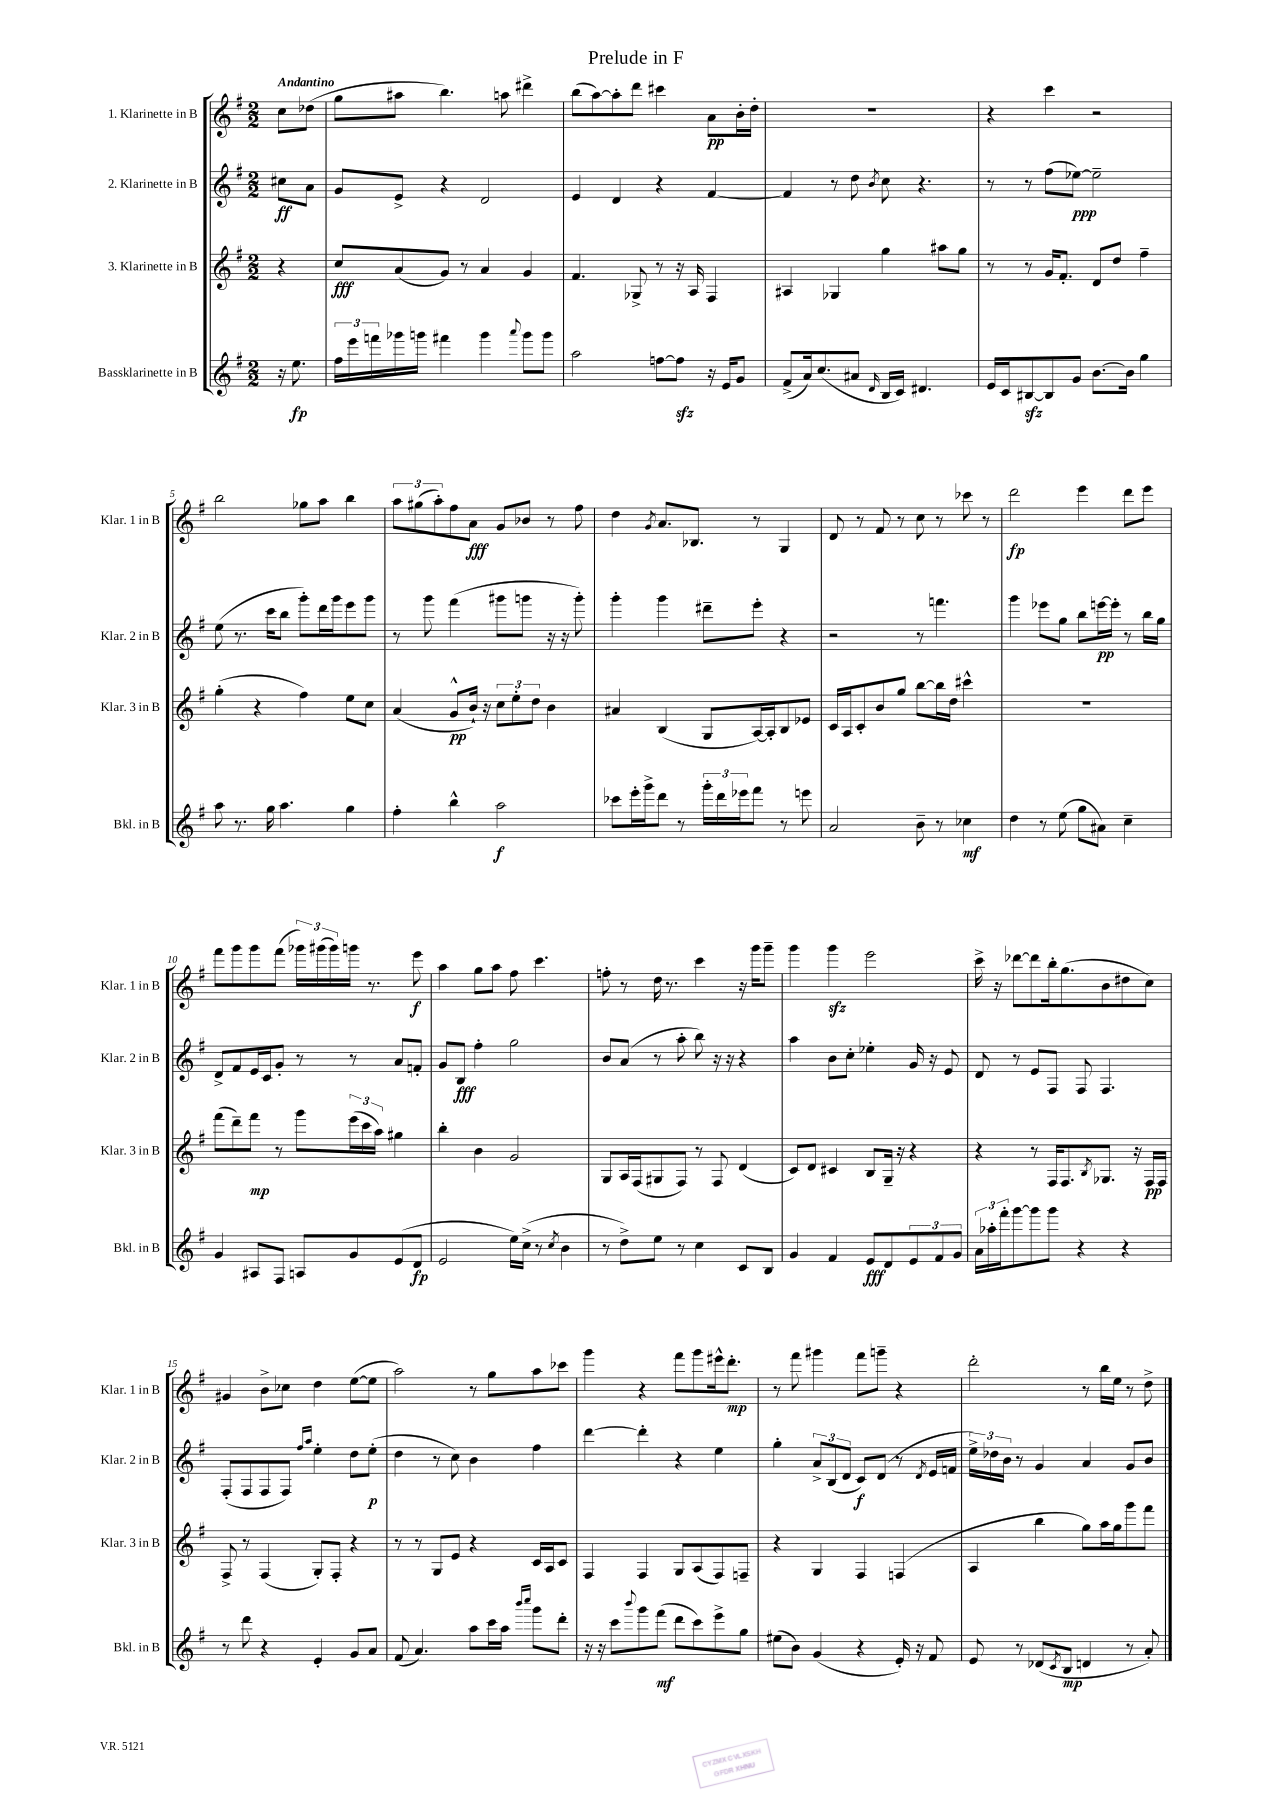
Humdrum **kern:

**kern	**dynam	**kern	**dynam	**kern	**dynam	**kern	**dynam
*part4	*part4	*part3	*part3	*part2	*part2	*part1	*part1
*staff4	*staff4	*staff3	*staff3	*staff2	*staff2	*staff1	*staff1
*I"Bassklarinette in B	*	*I"3. Klarinette in B	*	*I"2. Klarinette in B	*	*I"1. Klarinette in B	*
*I'Bkl. in B	*	*I'Klar. 3 in B	*	*I'Klar. 2 in B	*	*I'Klar. 1 in B	*
*clefG2	*	*clefG2	*	*clefG2	*	*clefG2	*
*k[f#]	*	*k[f#]	*	*k[f#]	*	*k[f#]	*
*M2/2	*	*M2/2	*	*M2/2	*	*M2/2	*
=	=	=	=	=	=	=	=
!	!	!	!	!	!	!LO:TX:a:B:t=Andantino	!
16r	.	4r	.	8cc#X\L	ff	8cc\L	.
8.ee\	fp	.	.	.	.	.	.
.	.	.	.	8a\J	.	(8dd-X\J	.
=1	=1	=1	=1	=1	=1	=1	=1
24ff#\LL	.	8cc/L	fff	8g/L	.	8gg\L	.
24eee\	.	.	.	.	.	.	.
24fffn\	.	.	.	.	.	.	.
16ggg-X\	.	(8a/	.	8e^/J	.	8aa#X\J	.
16gggn\JJ	.	.	.	.	.	.	.
4fff#X\	.	8g/J)	.	4r	.	4.bb\)	.
.	.	8r	.	.	.	.	.
4ggg\	.	4a/	.	2d/	.	.	.
.	.	.	.	.	.	8aan\	.
8qqaaa/	.	.	.	.	.	.	.
8ggg\L	.	4g/	.	.	.	4ddd#X^\	.
8ggg\J	.	.	.	.	.	.	.
=2	=2	=2	=2	=2	=2	=2	=2
2aa\	.	4.f#/	.	4e/	.	(8bb\L	.
.	.	.	.	.	.	[8aa\)	.
.	.	.	.	4d/	.	8aa'\]	.
.	.	8G-X^/	.	.	.	8ddd\J	.
[8ffn\L	.	8r	.	4r	.	4ccc#X\	.
8ffzz\J]	.	16r	.	.	.	.	.
.	.	16A/	.	.	.	.	.
16r	.	4F#/	.	[4f#/	.	8a\L	pp
16e/KL	.	.	.	.	.	.	.
8g/J	.	.	.	.	.	16b'\L	.
.	.	.	.	.	.	16dd'\JJ	.
=3	=3	=3	=3	=3	=3	=3	=3
(8f#^/L	.	4A#X/	.	4f#/]	.	1r	.
16a/k)	.	.	.	.	.	.	.
(8.cc/	.	.	.	.	.	.	.
.	.	4G-X/	.	8r	.	.	.
8a#X/J	.	.	.	8dd\	.	.	.
16qqd/	.	.	.	8qb/	.	.	.
16B/LL	.	4gg\	.	8cc\	.	.	.
16c/JJ)	.	.	.	.	.	.	.
4.d#X/	.	.	.	4.r	.	.	.
.	.	8aa#X\L	.	.	.	.	.
.	.	8gg\J	.	.	.	.	.
=4	=4	=4	=4	=4	=4	=4	=4
16e/LL	.	8r	.	8r	.	4r	.
16c/J	.	.	.	.	.	.	.
[8B#Xzz/	.	8r	.	8r	.	.	.
8B#/]	.	16g/KL	.	(8ff#\L	.	4ccc\	.
.	.	8.f#'/J	.	.	.	.	.
8g/J	.	.	.	[8ee-X\J)	ppp	.	.
[8.b\L	.	8d/L	.	2ee-~\]	.	2r	.
.	.	8dd/J	.	.	.	.	.
16b\Jk]	.	.	.	.	.	.	.
4gg\	.	4ff#~\	.	.	.	.	.
!!LO:LB:g=z
=5	=5	=5	=5	=5	=5	=5	=5
8aa\	.	(4gg'\	.	(8ee\	.	2bb\	.
8.r	.	.	.	8.r	.	.	.
.	.	4r	.	.	.	.	.
16gg\	.	.	.	16ccc\KL	.	.	.
4.aa\	.	.	.	8bb\J	.	.	.
.	.	4ff#\)	.	8ggg'\L)	.	8gg-X\L	.
.	.	.	.	16ddd\L	.	8aa\J	.
.	.	.	.	16ggg\J	.	.	.
4gg\	.	8ee\L	.	8eee\	.	4bb\	.
.	.	8cc\J	.	8ggg\J	.	.	.
=6	=6	=6	=6	=6	=6	=6	=6
4ff#'\	.	(4a/	.	8r	.	12aa\L	.
.	.	.	.	.	.	(12gg#X\	.
.	.	.	.	8ggg\	.	.	.
.	.	.	.	.	.	12aa'\)	.
4bb^^\	.	8g^^/L	pp	(4fff#\	.	8ff#\	.
.	.	16b`/Jk)	.	.	.	8a\J	fff
.	.	16r	.	.	.	.	.
2aa\	f	12cc\L	.	8ggg#X\L	.	8g/L	.
.	.	12ee'\	.	.	.	.	.
.	.	.	.	8gggn\J	.	8b-X/J	.
.	.	12dd\J	.	.	.	.	.
.	.	4b\	.	16r	.	8r	.
.	.	.	.	16r	.	.	.
.	.	.	.	8ggg'\)	.	8ff#\	.
=7	=7	=7	=7	=7	=7	=7	=7
8ccc-X\L	.	4a#X/	.	4ggg'\	.	4dd\	.
16eee'\L	.	.	.	.	.	.	.
16ggg^\J	.	.	.	.	.	.	.
.	.	.	.	.	.	8qg/	.
8ddd\J	.	(4B/	.	4ggg\	.	8.a/L	.
8r	.	.	.	.	.	.	.
.	.	.	.	.	.	8.B-X/J	.
24ggg'\LL	.	8G/L	.	8ddd#X~\L	.	.	.
24ddd\	.	.	.	.	.	.	.
24eee-X\J	.	.	.	.	.	.	.
8fff#\J	.	[16A/L)	.	8eee'\J	.	8r	.
.	.	16A'/J]	.	.	.	.	.
8r	.	8B/	.	4r	.	4G/	.
8eeen\	.	8e-X/J	.	.	.	.	.
=8	=8	=8	=8	=8	=8	=8	=8
2a/	.	16c/LL	.	2r	.	8d/	.
.	.	16A/J	.	.	.	.	.
.	.	8c'/	.	.	.	8r	.
.	.	8b/	.	.	.	8f#/	.
.	.	8gg/J	.	.	.	8r	.
8b~\	.	[8bb\L	.	8r	.	8cc\	.
8r	.	16bb\L]	.	4.fffn\	.	8r	.
.	.	16dd\JJ	.	.	.	.	.
4cc-X\	mf	4ccc#X^^\	.	.	.	8ccc-X\	.
.	.	.	.	.	.	8r	.
=9	=9	=9	=9	=9	=9	=9	=9
4dd\	.	1r	.	4ggg\	.	2ddd\	fp
8r	.	.	.	8eee-X\L	.	.	.
(8ee\	.	.	.	8gg\J	.	.	.
8gg\L	.	.	.	8bb\L	.	4eee\	.
8a#X\J)	.	.	.	[16eeen\L	pp	.	.
.	.	.	.	16eee'\JJ]	.	.	.
4cc~\	.	.	.	8r	.	8ddd\L	.
.	.	.	.	16bb\LL	.	8eee\J	.
.	.	.	.	16gg\JJ	.	.	.
!!LO:LB:g=z
=10	=10	=10	=10	=10	=10	=10	=10
4g/	.	(8fff#\L	.	8d^/L	.	8fff#\L	.
.	.	8ddd~\)	.	8f#/	.	8ggg\	.
8A#X/L	.	8fff#\J	mp	16e/L	.	8ggg\	.
.	.	.	.	16c/J	.	.	.
8F#/J	.	8r	.	8g'/J	.	(8fff#\J	.
8An/L	.	8ggg\L	.	8r	.	24ggg-X\LL)	.
.	.	.	.	.	.	(24ggg#X\	.
.	.	.	.	.	.	24ggg#\)	.
8g/	.	(24eee\L	.	8r	.	16gggn\JJ	.
.	.	24ccc\	.	.	.	.	.
.	.	.	.	.	.	8.r	.
.	.	24aa\JJ)	.	.	.	.	.
(8e/	.	4gg#X\	.	8a/L	.	.	.
8d/J	fp	.	.	8fn'/J	.	8eee\	f
=11	=11	=11	=11	=11	=11	=11	=11
2e/	.	4bb'\	.	8g/L	.	4aa\	.
.	.	.	.	8B/J	fff	.	.
.	.	4b\	.	4ff#'\	.	8gg\L	.
.	.	.	.	.	.	8aa\J	.
16ee\LL)	.	2g/	.	2gg\	.	8ff#\	.
(16cc^\JJ	.	.	.	.	.	.	.
8r	.	.	.	.	.	4.ccc\	.
8qcc/	.	.	.	.	.	.	.
4b\	.	.	.	.	.	.	.
=12	=12	=12	=12	=12	=12	=12	=12
8r	.	8G/L	.	8b/L	.	8ffn'\	.
8dd^\L)	.	16A/L	.	(8a/J	.	8r	.
.	.	(16F#/J	.	.	.	.	.
8ee\J	.	8G#X/	.	8r	.	16dd\	.
.	.	.	.	.	.	8.r	.
8r	.	8F#/J)	.	8aa'\	.	.	.
4cc\	.	8r	.	8bb\)	.	4ccc\	.
.	.	8F#/	.	16r	.	.	.
.	.	.	.	16r	.	.	.
8c/L	.	(4d/	.	4r	.	16r	.
.	.	.	.	.	.	16ggg\KL	.
8B/J	.	.	.	.	.	8ggg~\J	.
=13	=13	=13	=13	=13	=13	=13	=13
4g/	.	8c/L)	.	4aa\	.	4ggg\	.
.	.	8d/J	.	.	.	.	.
4f#/	.	4c#X/	.	8b\L	.	4gggzz\	.
.	.	.	.	8cc'\J	.	.	.
8e/L	fff	8B/L	.	4ee-X'\	.	2eee\	.
8d/	.	16G~/Jk	.	.	.	.	.
.	.	16r	.	.	.	.	.
12e/	.	4r	.	16g/	.	.	.
.	.	.	.	16r	.	.	.
12f#/	.	.	.	.	.	.	.
.	.	.	.	8e/	.	.	.
12g/J	.	.	.	.	.	.	.
=14	=14	=14	=14	=14	=14	=14	=14
24a\LL	.	4r	.	8d/	.	16ccc^\	.
24aa-X'\	.	.	.	.	.	.	.
.	.	.	.	.	.	16r	.
24fff#'\J	.	.	.	.	.	.	.
[8ggg\	.	.	.	8r	.	[8ddd-X\L	.
8ggg\]	.	8r	.	8e/L	.	8ddd-\]	.
8ggg\J	.	16F#/KL	.	8F#/J	.	16bb'\k	.
.	.	8.F#/	.	.	.	(8.gg\	.
4r	.	.	.	8F#/	.	.	.
.	.	8qB/	.	.	.	.	.
.	.	8.G-X/J	.	4.F#/	.	8b\	.
4r	.	.	.	.	.	8dd#X\	.
.	.	16r	.	.	.	.	.
.	.	16F#/LL	pp	.	.	8cc\J)	.
.	.	16F#/JJ	.	.	.	.	.
!!LO:LB:g=z
=15	=15	=15	=15	=15	=15	=15	=15
8r	.	8F#^/	.	(8F#'/L	.	4g#X/	.
8ddd\	.	8r	.	8F#/	.	.	.
4r	.	(4F#/	.	8F#/	.	8b^\L	.
.	.	.	.	8F#/J)	.	8cc-X\J	.
.	.	.	.	16qqff#/LL	.	.	.
.	.	.	.	16qqaa/JJ	.	.	.
4e'/	.	8G'/L)	.	4ee'\	.	4dd\	.
.	.	8F#'/J	.	.	.	.	.
8g/L	.	4r	.	8dd\L	.	([8ee\L	.
8a/J	.	.	.	(8ee'\J	p	8ee\J]	.
=16	=16	=16	=16	=16	=16	=16	=16
(8f#/	.	8r	.	4dd\	.	2aa\)	.
4.a/)	.	8r	.	.	.	.	.
.	.	8G/L	.	8r	.	.	.
.	.	8e/J	.	8cc\)	.	.	.
8aa\L	.	4r	.	4b\	.	8r	.
16ccc\L	.	.	.	.	.	8gg\L	.
16aa\JJ	.	.	.	.	.	.	.
16qqbbb/LL	.	.	.	.	.	.	.
16qqcccc/JJ	.	.	.	.	.	.	.
8ggg\L	.	16c/LL	.	4ff#\	.	8aa\	.
.	.	16A/J	.	.	.	.	.
8ddd'\J	.	8c/J	.	.	.	8ccc-X\J	.
=17	=17	=17	=17	=17	=17	=17	=17
16r	.	4F#/	.	[4ddd\	.	4ggg\	.
16r	.	.	.	.	.	.	.
8ccc\L	.	.	.	.	.	.	.
8qqbbb/	.	.	.	.	.	.	.
8ggg\	.	4F#/	.	4ddd'\]	.	4r	.
(8fff#\J	mf	.	.	.	.	.	.
8ddd\L	.	8G/L	.	4r	.	8fff#\L	.
8ccc\)	.	(8A/	.	.	.	8ggg\	.
8eee^\	.	8F#/)	.	4ee\	.	16eee#X^^\k	.
.	.	.	.	.	.	8.ddd'\J	mp
8gg\J	.	8Fn~/J	.	.	.	.	.
=18	=18	=18	=18	=18	=18	=18	=18
(8ee#X\L	.	4r	.	4gg'\	.	8r	.
8b\J)	.	.	.	.	.	8fff#\	.
(4g/	.	4G/	.	12a^/L	.	4ggg#X\	.
.	.	.	.	(12B/	.	.	.
.	.	.	.	12d/J	.	.	.
4r	.	4F#/	.	8c/L)	f	8fff#\L	.
.	.	.	.	(8d/J	.	8gggn~\J	.
16e'/)	.	(4Fn/	.	8r	.	4r	.
16r	.	.	.	.	.	.	.
.	.	.	.	8qd/	.	.	.
8f#/	.	.	.	16e/LL	.	.	.
.	.	.	.	16fn/JJ	.	.	.
=19	=19	=19	=19	=19	=19	=19	=19
8e/	.	4A/	.	24ee^\LL)	.	2ddd'\	.
.	.	.	.	24dd-X\	.	.	.
.	.	.	.	24b\JJ	.	.	.
8r	.	.	.	8r	.	.	.
(8d-X/L	.	4bb\	.	4g/	.	.	.
8qc/	.	.	.	.	.	.	.
8B/J	mp	.	.	.	.	.	.
4dn/	.	8gg\L)	.	4a/	.	8r	.
.	.	16aa\L	.	.	.	16bb\LL	.
.	.	16gg\J	.	.	.	16ee\JJ	.
8r	.	8ggg\	.	8g/L	.	8r	.
8a'/)	.	8fff#\J	.	8b/J	.	8dd^\	.
==	==	==	==	==	==	==	==
*-	*-	*-	*-	*-	*-	*-	*-
